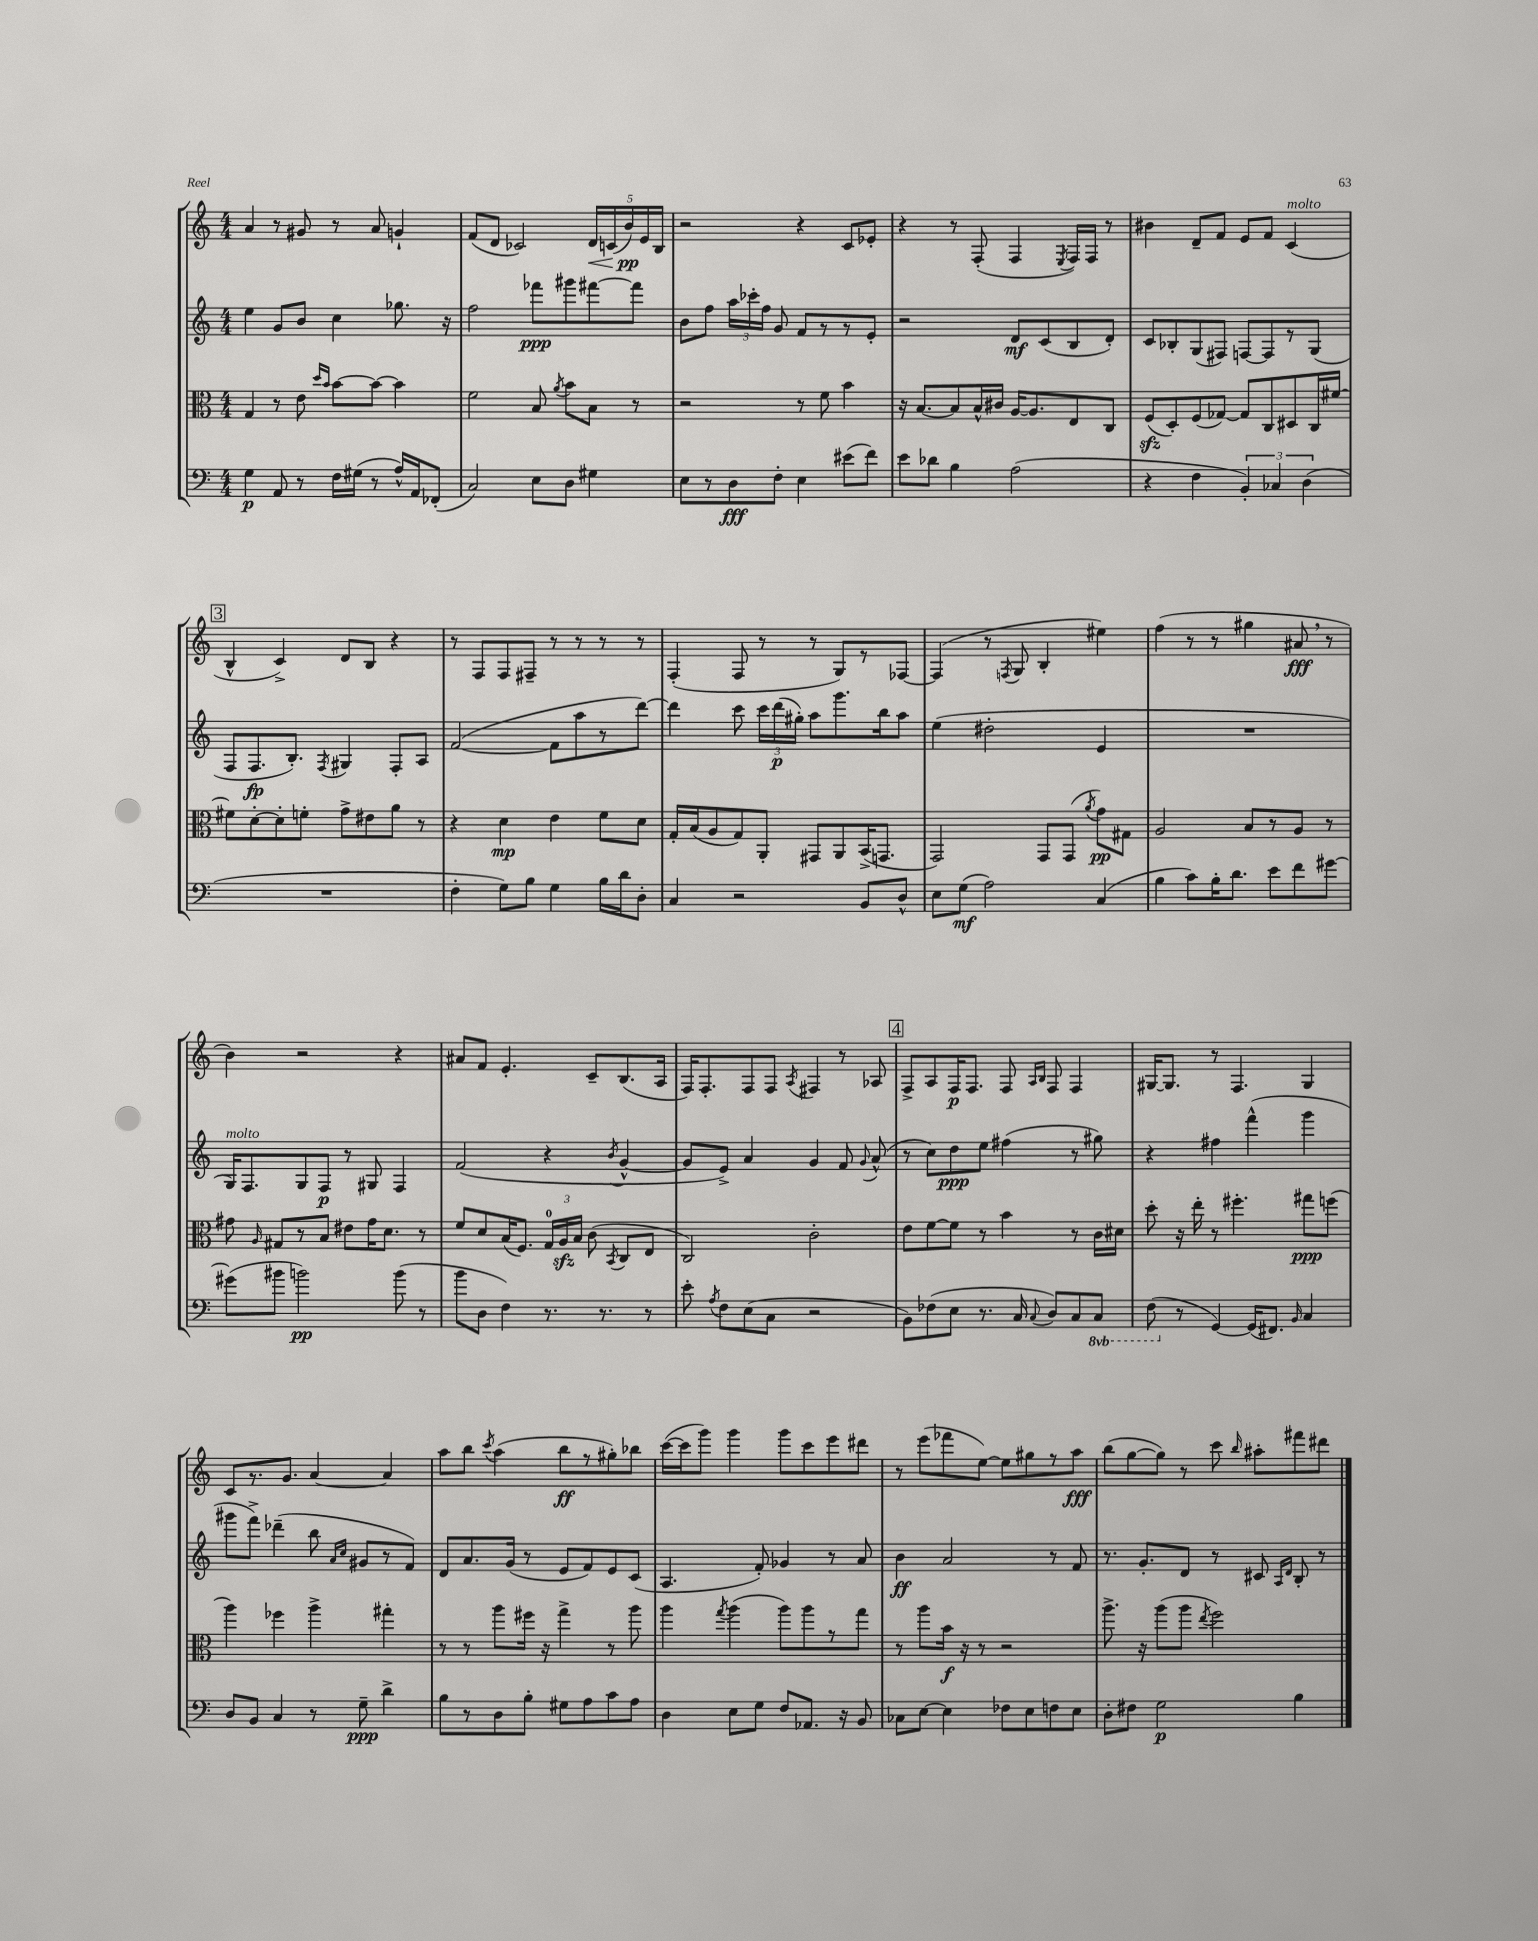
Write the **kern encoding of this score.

**kern	**kern	**kern	**kern
*staff4	*staff3	*staff2	*staff1
*clefF4	*clefC3	*clefG2	*clefG2
*k[]	*k[]	*k[]	*k[]
*M4/4	*M4/4	*M4/4	*M4/4
4G\	4G/	4ee\	4a/
8AA/	8r	8g/L	8r
8r	8e\	8b/J	8g#/
.	16qqdd/LL	.	.
.	16qqb/JJ	.	.
16F\LL	[8b\L	4cc\	8r
(16G#\JJ	.	.	.
8r	8b\_J	.	8a/
16A^^/LL)	4b\]	8.gg-\	4g`/
16AA/J	.	.	.
(8FF-'/J	.	.	.
.	.	16r	.
=	=	=	=
2C/)	2f\	2ff\	(8f/L
.	.	.	8d/J
.	.	.	2c-/)
8E\L	8B/	8fff-\L	.
.	8qa/	.	.
8D\J	8b\L	8ggg#\	.
4G#\	8B\J	[8fff#\	20d/LL
.	.	.	(20c/
.	.	.	20b/)
.	8r	8fff#\]J	.
.	.	.	20e/
.	.	.	20B/JJ
=	=	=	=
8E\L	2r	8b\L	2r
8r	.	8ff\J	.
8D\	.	24aa\LL	.
.	.	24ccc-'\	.
.	.	24ff\JJ	.
8F'\J	.	8g/	.
4E\	8r	8f/L	4r
.	8f\	8r	.
(8e#\L	4b\	8r	8c/L
8f\J)	.	8e'/J	8e-'/J
=	=	=	=
8e\L	16r	2r	4r
.	[8.B/L	.	.
8d-\J	.	.	.
4B\	8B/]	.	8r
.	16B^^/L	.	(8F'/
.	16c#/JJ	.	.
(2A\	[16A/LK	8d/L	4F/
.	8.A/]	.	.
.	.	(8c/	.
.	.	.	8qE/
.	8E/	8B/	16F/LL)
.	.	.	16F/JJ
.	8C/J	8d'/J)	8r
=	=	=	=
4r	(8F/L	8c/L	4b#\
.	8D'/)	8B-'/	.
4F\	(8F/	(8G/	8d~/L
.	[8G-/J)	8F#/J)	8f/J
6BB'/)	8G-/]L	[8F/L	8e/L
.	8C/	8F/]	8f/J
6C-/	.	.	.
.	8D#/	8r	(4c/
(6D\	.	.	.
.	16C/L	(8G/J	.
.	[16f#/JJ	.	.
=	=	=	=
1r	8f#\]L	8F/L	4B^^/
.	[8d'\	8.F/	.
.	8d'\]	.	4c^/)
.	.	8.B'/J)	.
.	8f'\J	.	.
.	.	8qF/	.
.	8g^\L	4G#/	8d/L
.	8e#\	.	8B/J
.	8a\J	8F'/L	4r
.	8r	8A/J	.
=	=	=	=
4F'\	4r	([2f/	8r
.	.	.	8F/L
8G\L)	4d\	.	8F/
8B\J	.	.	8F#~/J
4G\	4e\	8f\]L	8r
.	.	8aa\	8r
16B\LL	8f\L	8r	8r
16d\J	.	.	.
8D'\J	8d\J	[8ddd\J)	8r
=	=	=	=
4C/	16G'/LL	4ddd\]	(4F'/
.	(16B/J	.	.
.	8A/	.	.
2r	8G/)	8ccc\	8F/
.	8AA'/J	24ccc\LL	8r
.	.	(24ddd\	.
.	.	24gg#'\JJ)	.
.	8GG#/L	8aa\L	8r
.	8AA/	8.ggg\	8G/L)
8BB/L	(16BB^/K	.	8r
.	8.GG/J	16bb\k	.
8D^^/J	.	8aa\J	[8F-/J
=	=	=	=
8E\L	2GG/)	(4ee\	(4F-/]
(8G\J	.	.	.
2A\)	.	2dd#'\	8r
.	.	.	8qF/
.	.	.	8G/
.	8GG/L	.	4B'/
.	(8GG/J	.	.
.	8qa/	.	.
(4C/	8g\L)	4e/	4ee#\)
.	8G#\J	.	.
=	=	=	=
4B\	2A/	1r	(4ff\
8c\L)	.	.	8r
16B'\K	.	.	8r
8.d\J	.	.	.
.	8B/L	.	4gg#\
8e\L	8r	.	.
8f\	8A/J	.	8a#/
[8g#\J	8r	.	8r
=	=	=	=
(8g#\]L	8g#\	16G/LK)	4b\)
.	.	8.F/	.
.	16qqA/	.	.
8b#\J	8G#/L	.	.
2b\)	8r	8G/	2r
.	8B/J	8F/J	.
.	8e#\L	8r	.
.	16g#\K	8G#/	.
.	8.d\J	.	.
(8b\	.	4F/	4r
8r	8r	.	.
=	=	=	=
8b\L	8f/L	(2f/	8a#/L
8D\J	8d/	.	8f/J
4F\)	(16B/K	.	4.e'/
.	8.F/J)	.	.
8.r	24G/LL	4r	.
.	24A/	.	.
.	24B/JJ	.	.
.	(8c\	.	8c~/L
8.r	.	.	.
.	8qBB/	8qb/	.
.	8C/L	[4g^^/	(8.B/
8r	8E/J	.	.
.	.	.	16A/Jk
=	=	=	=
8e'\	2C/)	8g/]L	16F/LK)
.	.	.	8.F'/
8qA/	.	.	.
8F\L	.	8e^/J)	.
(8E\	.	4a/	8F/
8C\J	.	.	8F/J
.	.	.	8qA/
2r	2c'\	4g/	4F#/
.	.	8f/	8r
.	.	8qqg/	.
.	.	(8a^^/	8A-/
=	=	=	=
8BB\L)	8e\L	8r	8F^/L
(8F-\	[8f\	8cc\L)	8A/
8E\J	8f\]J	8dd\	16F/K
.	.	.	8.F/J
8.r	8r	8ee\J	.
.	4b\	(4ff#\	8F/
16C/	.	.	.
.	.	.	16qqA/LL
8qqC/	.	.	16qqB/JJ
8D/L)	.	.	8F/
8C/	8r	8r	4F/
8CC/J	16c\LL	8gg#\)	.
.	16d#\JJ	.	.
=	=	=	=
(8FF\	8dd'\	4r	[16G#/LK
.	.	.	8.G#/]J
8r	16r	.	.
.	16ee'\	.	.
[4GG/)	8r	4ff#\	8r
.	4.ff#'\	.	4.F/
(16GG/]LK	.	(4fff^^\	.
8.FF#/J)	.	.	.
16qqBB/	.	.	.
4C/	8gg#\L	4ggg\	4G#/
.	(8ff\J	.	.
=	=	=	=
8D/L	4aa\)	8ggg#\L	8c/L
8BB/J	.	8fff^\J)	8.r
4C/	4ff-\	(4ddd-~\	.
.	.	.	8.g/J
8r	4aa^\	8bb\	[4a/
.	.	16qqa/LL	.
.	.	16qqcc/JJ	.
8G~\	.	8g#/L	.
4d^\	4gg#'\	8r	4a/]
.	.	8f/J)	.
=	=	=	=
8B\L	8r	8d/L	8aa\L
8r	8r	8.a/	8bb\J
.	.	.	8qccc/
8D\	8aa\L	.	(4aa\
.	.	(16g/Jk	.
8B'\J	16ff#\Jk	8r	.
.	16r	.	.
8G#\L	4gg^\	8e/L	8bb\L
8A\	.	8f/)	8r
8c\	8r	8e/	8gg#'\)
8A\J	8aa\	(8c/J	8bb-\J
=	=	=	=
4D\	4aa\	4.A/	([16ccc\LL
.	.	.	16ccc\]J
.	.	.	8ggg\J)
.	8qgg/	.	.
8E\L	(4aa\	.	4ggg\
8G\J	.	8f'/)	.
8F/L	8aa\L)	4g-/	8ggg\L
8.AA-/J	8aa\	.	8ccc\
.	8r	8r	8eee\
16r	.	.	.
8BB/	8gg\J	8a/	8ddd#\J
=	=	=	=
8C-\L	8r	4b\	8r
[8E\J	8aa\L	.	(8eee\L
4E\]	16b\Jk	2a/	8fff-\
.	16r	.	.
.	8r	.	[8ee\J)
8F-\L	2r	.	8ee\]L
8E\	.	.	8gg#\
8F\	.	8r	8r
8E\J	.	8f/	8aa\J
=	=	=	=
8D'\L	8.aa^\	8.r	(8bb\L
8F#\J	.	.	[8gg\
.	16r	8.g'/L	.
2G\	(8aa\L	.	8gg\]J)
.	8aa\J	8d/J	8r
.	8qee/	.	.
.	2ff\)	8r	8ccc\
.	.	.	16qqbb/
.	.	8c#/	8aa#'\L
.	.	16qqA/LL	.
.	.	16qqd/JJ	.
4B\	.	8B'/	8fff#\
.	.	8r	8ddd#\J
==	==	==	==
*-	*-	*-	*-
